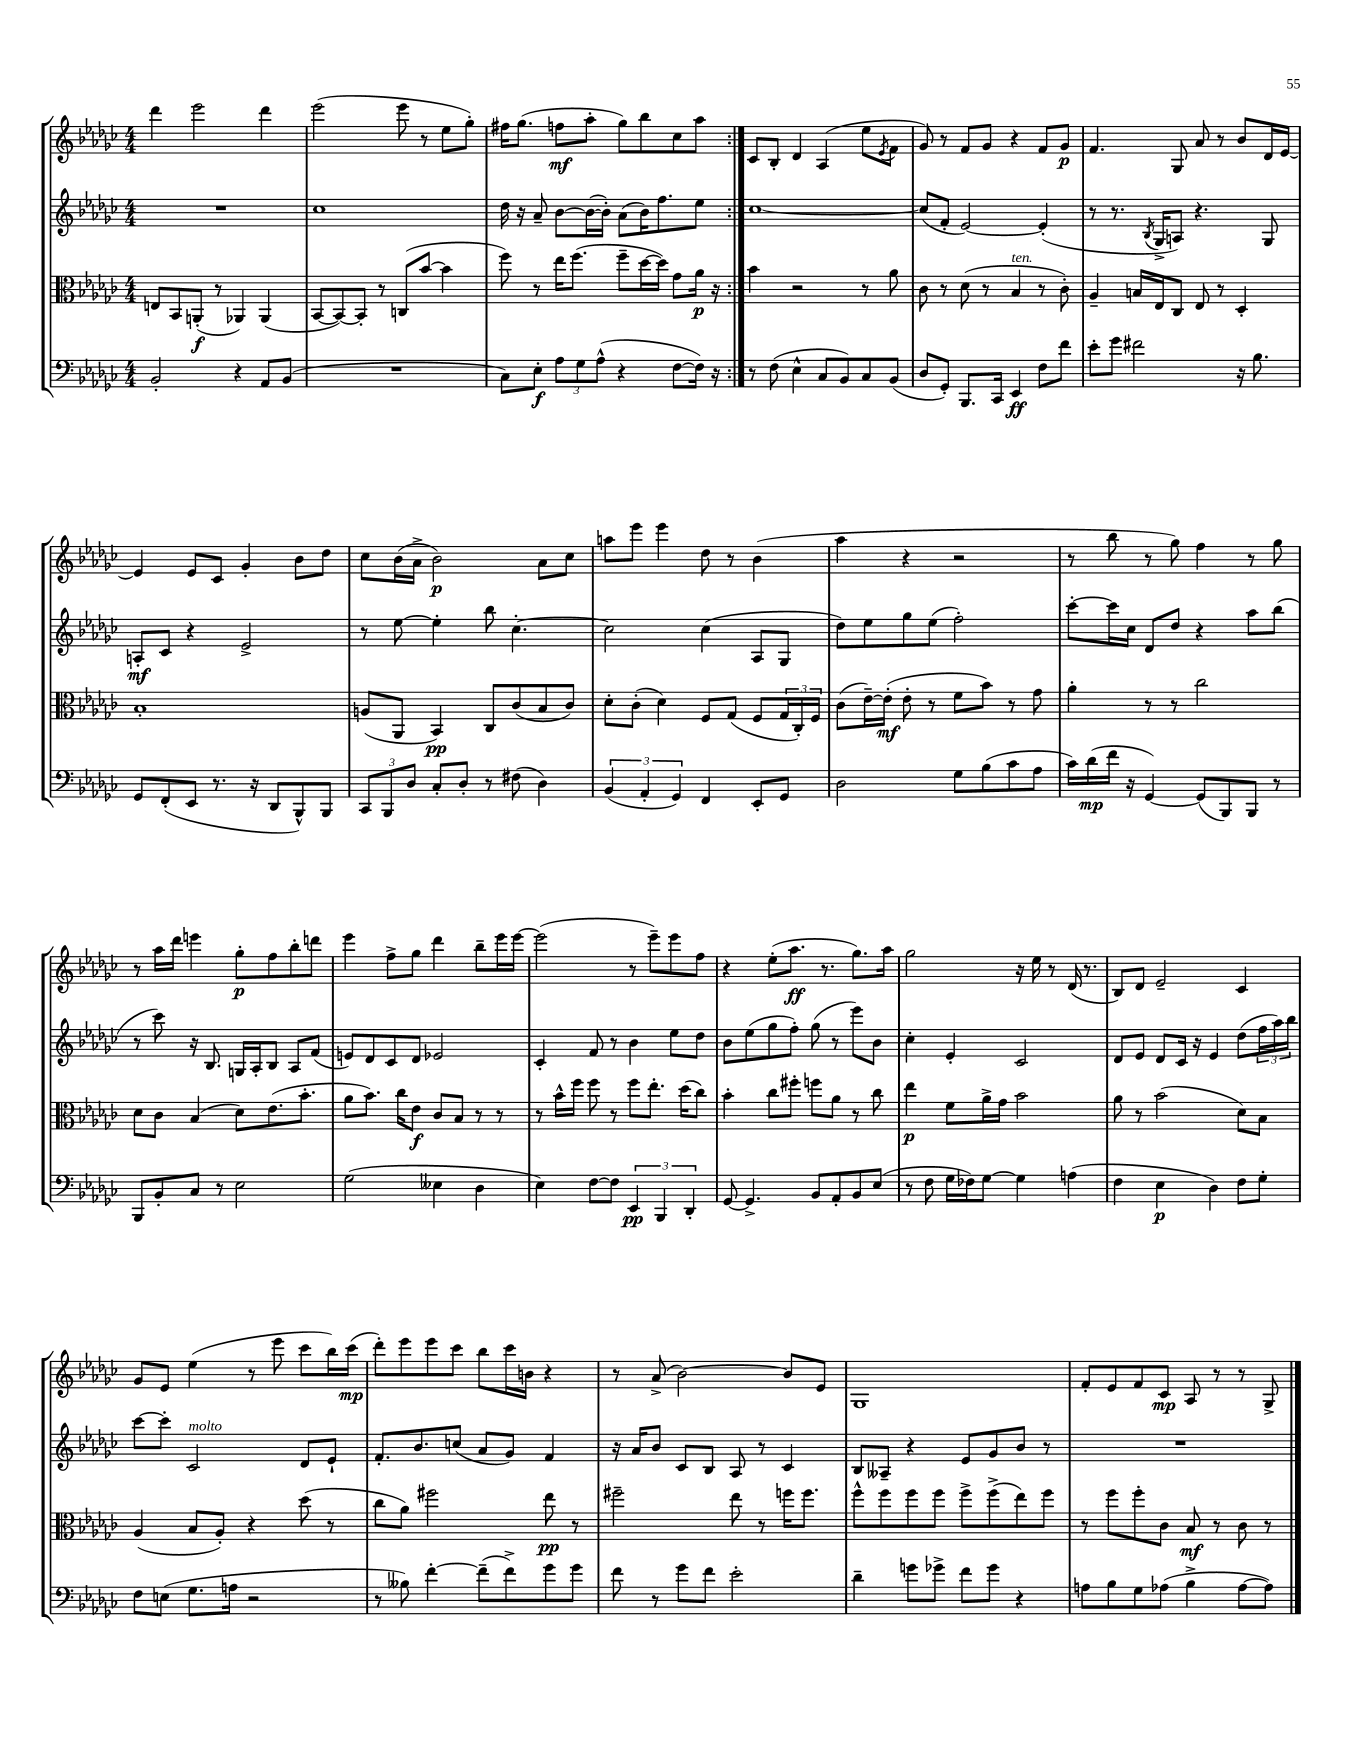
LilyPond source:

<<
\new StaffGroup <<
\new Staff = "s0" {
    \clef treble \key ges \major \numericTimeSignature \time 4/4
    \repeat volta 2 { des'''4 ees'''2 des'''4 |
    ees'''2( ees'''8 r8 ees''8 ges''8-.) |
    fis''16 ges''8.( f''8\mf aes''8-. ges''8) bes''8 ces''8 aes''8 | }
    ces'8 bes8-. des'4 aes4( ees''8 \acciaccatura { ees'8 } f'8 |
    ges'8) r8 f'8 ges'8 r4 f'8 ges'8\p |
    f'4. ges8 aes'8 r8 bes'8 des'16 ees'16~ |
    ees'4 ees'8 ces'8 ges'4-. bes'8 des''8 |
    ces''8 bes'16( aes'16-> bes'2\p) aes'8 ces''8 |
    a''8 ees'''8 ees'''4 des''8 r8 bes'4( |
    aes''4 r4 r2 |
    r8 bes''8 r8 ges''8) f''4 r8 ges''8 |
    r8 aes''16 des'''16 e'''4 ges''8-.\p f''8 bes''8-. d'''8 |
    ees'''4 f''8-> ges''8 des'''4 bes''8-- ees'''16 ees'''16~ |
    ees'''2( r8 ees'''8--) ees'''8 f''8 |
    r4 ees''8-.( aes''8.\ff r8. ges''8.) aes''16 |
    ges''2 r16 ees''16 r8 des'16( r8. |
    bes8) des'8 ees'2-- ces'4 |
    ges'8 ees'8 ees''4( r8 ees'''8 ces'''8 bes''16) ces'''16\mp( |
    des'''8-.) ees'''8 ees'''8 ces'''8 bes''8 ces'''16 b'16 r4 |
    r8 aes'8->( bes'2~) bes'8 ees'8 |
    ges1 |
    f'8-. ees'8 f'8 ces'8\mp aes8 r8 r8 ges8-> \bar "|." |
}
\new Staff = "s1" {
    \clef treble \key ges \major \numericTimeSignature \time 4/4
    \repeat volta 2 { R1 |
    ces''1 |
    des''16 r16 aes'8-- bes'8~ bes'16~( bes'16-.) aes'8( bes'16) f''8. ees''8 | }
    ces''1~ |
    ces''8( f'8-. ees'2~) ees'4-.( |
    r8 r8. \acciaccatura { bes8 } ges16-> a8) r4. ges8 |
    a8-.\mf ces'8 r4 ees'2-> |
    r8 ees''8~ ees''4-. bes''8 ces''4.~-. |
    ces''2 ces''4( aes8 ges8 |
    des''8) ees''8 ges''8 ees''8( f''2-.) |
    ces'''8~-. ces'''16 ces''16 des'8 des''8 r4 aes''8 bes''8( |
    r8 ces'''8) r16 bes8. g16 aes16-. bes8 aes8 f'8( |
    e'8) des'8 ces'8 des'8 ees'2 |
    ces'4-. f'8 r8 bes'4 ees''8 des''8 |
    bes'8 ees''8( ges''8 f''8-.) ges''8( r8 ees'''8) bes'8 |
    ces''4-. ees'4-. ces'2 |
    des'8 ees'8 des'8 ces'16 r16 ees'4 des''8( \tuplet 3/2 { f''16 aes''16) bes''16 } |
    ces'''8~ ces'''8-. ces'2^\markup { \italic "molto" } des'8 ees'8-! |
    f'8.-. bes'8. c''8( aes'8 ges'8) f'4 |
    r16 aes'16 bes'8 ces'8 bes8 aes8 r8 ces'4 |
    bes8 aeses8-- r4 ees'8 ges'8 bes'8 r8 |
    R1 \bar "|." |
}
\new Staff = "s2" {
    \clef alto \key ges \major \numericTimeSignature \time 4/4
    \repeat volta 2 { e8 bes,8 a,8-.\f( r8 aes,4) aes,4( |
    bes,8~ bes,8~) bes,8-. r8 c8( bes'8~ bes'4 |
    f''8) r8 ees''16 f''8.( f''8-- des''16~ des''16) ges'8 aes'16\p r16 | }
    bes'4 r2 r8 aes'8 |
    ces'8 r8 des'8( r8 bes4^\markup { \italic "ten." } r8 ces'8-.) |
    aes4-- b16 ees16 ces8 ees8 r8 des4-. |
    bes1-. |
    a8( aes,8 bes,4\pp) ces8 ces'8( bes8 ces'8) |
    des'8-. ces'8-.( des'4) f8 ges8( f8 \tuplet 3/2 { ges16 ces16-.) f16 } |
    ces'8( ees'16~--) ees'16-.\mf( ees'8-. r8 f'8 bes'8) r8 ges'8 |
    aes'4-. r8 r8 ces''2 |
    des'8 ces'8 bes4( des'8) ees'8.( bes'8.-. |
    aes'8 bes'8.) ces''16 ees'8\f ces'8 bes8 r8 r8 |
    r8 bes'16-^ f''16 f''8 r8 f''8 ees''8.-. des''16( ces''8) |
    bes'4-. ces''8 fis''8-. f''8 aes'8 r8 ces''8 |
    ees''4\p f'8 aes'16-> ges'16 bes'2 |
    aes'8 r8 bes'2( des'8) bes8 |
    aes4( bes8 aes8-.) r4 des''8( r8 |
    ces''8 aes'8) fis''2 ees''8\pp r8 |
    fis''2-- ees''8 r8 f''16 f''8. |
    f''8-^ f''8 f''8 f''8 f''8-> f''8->( ees''8) f''8 |
    r8 f''8 f''8-. ces'8 bes8\mf r8 ces'8 r8 \bar "|." |
}
\new Staff = "s3" {
    \clef bass \key ges \major \numericTimeSignature \time 4/4
    \repeat volta 2 { bes,2-. r4 aes,8 bes,8( |
    R1 |
    ces8) ees8-.\f \tuplet 3/2 { aes8 ges8 aes8-^( } r4 f8~ f16) r16 | }
    r8 f8( ees4-^ ces8 bes,8) ces8 bes,8( |
    des8 ges,8-.) bes,,8. ces,16 ees,4\ff f8 f'8 |
    ees'8-. ges'8 fis'2 r16 bes8. |
    ges,8 f,8-.( ees,8 r8. r16 des,8 bes,,8-^) bes,,8 |
    \tuplet 3/2 { ces,8 bes,,8 des8 } ces8-. des8-. r8 fis8( des4) |
    \tuplet 3/2 { bes,4( aes,4-. ges,4) } f,4 ees,8-. ges,8 |
    des2 ges8 bes8( ces'8 aes8 |
    ces'16) des'16\mp( f'16 r16 ges,4~) ges,8( bes,,8) bes,,8 r8 |
    bes,,8 bes,8-. ces8 r8 ees2 |
    ges2( eeses4 des4 |
    ees4) f8~ f8 \tuplet 3/2 { ees,4\pp bes,,4 des,4-. } |
    ges,8~ ges,4.-> bes,8 aes,8-. bes,8 ees8( |
    r8 f8 ges16 fes16) ges8~ ges4 a4( |
    f4 ees4\p des4) f8 ges8-. |
    f8 e8( ges8. a16 r2 |
    r8 beses8) f'4~-. f'8--( f'8->) ges'8 ges'8 |
    f'8 r8 ges'8 f'8 ees'2-. |
    des'4-- g'8 ges'8-> f'8 ges'8 r4 |
    a8 bes8 ges8 aes8( bes4-> aes8~ aes8) \bar "|." |
}
>>
>>
\layout { \context { \Score \remove "Bar_number_engraver" } }
